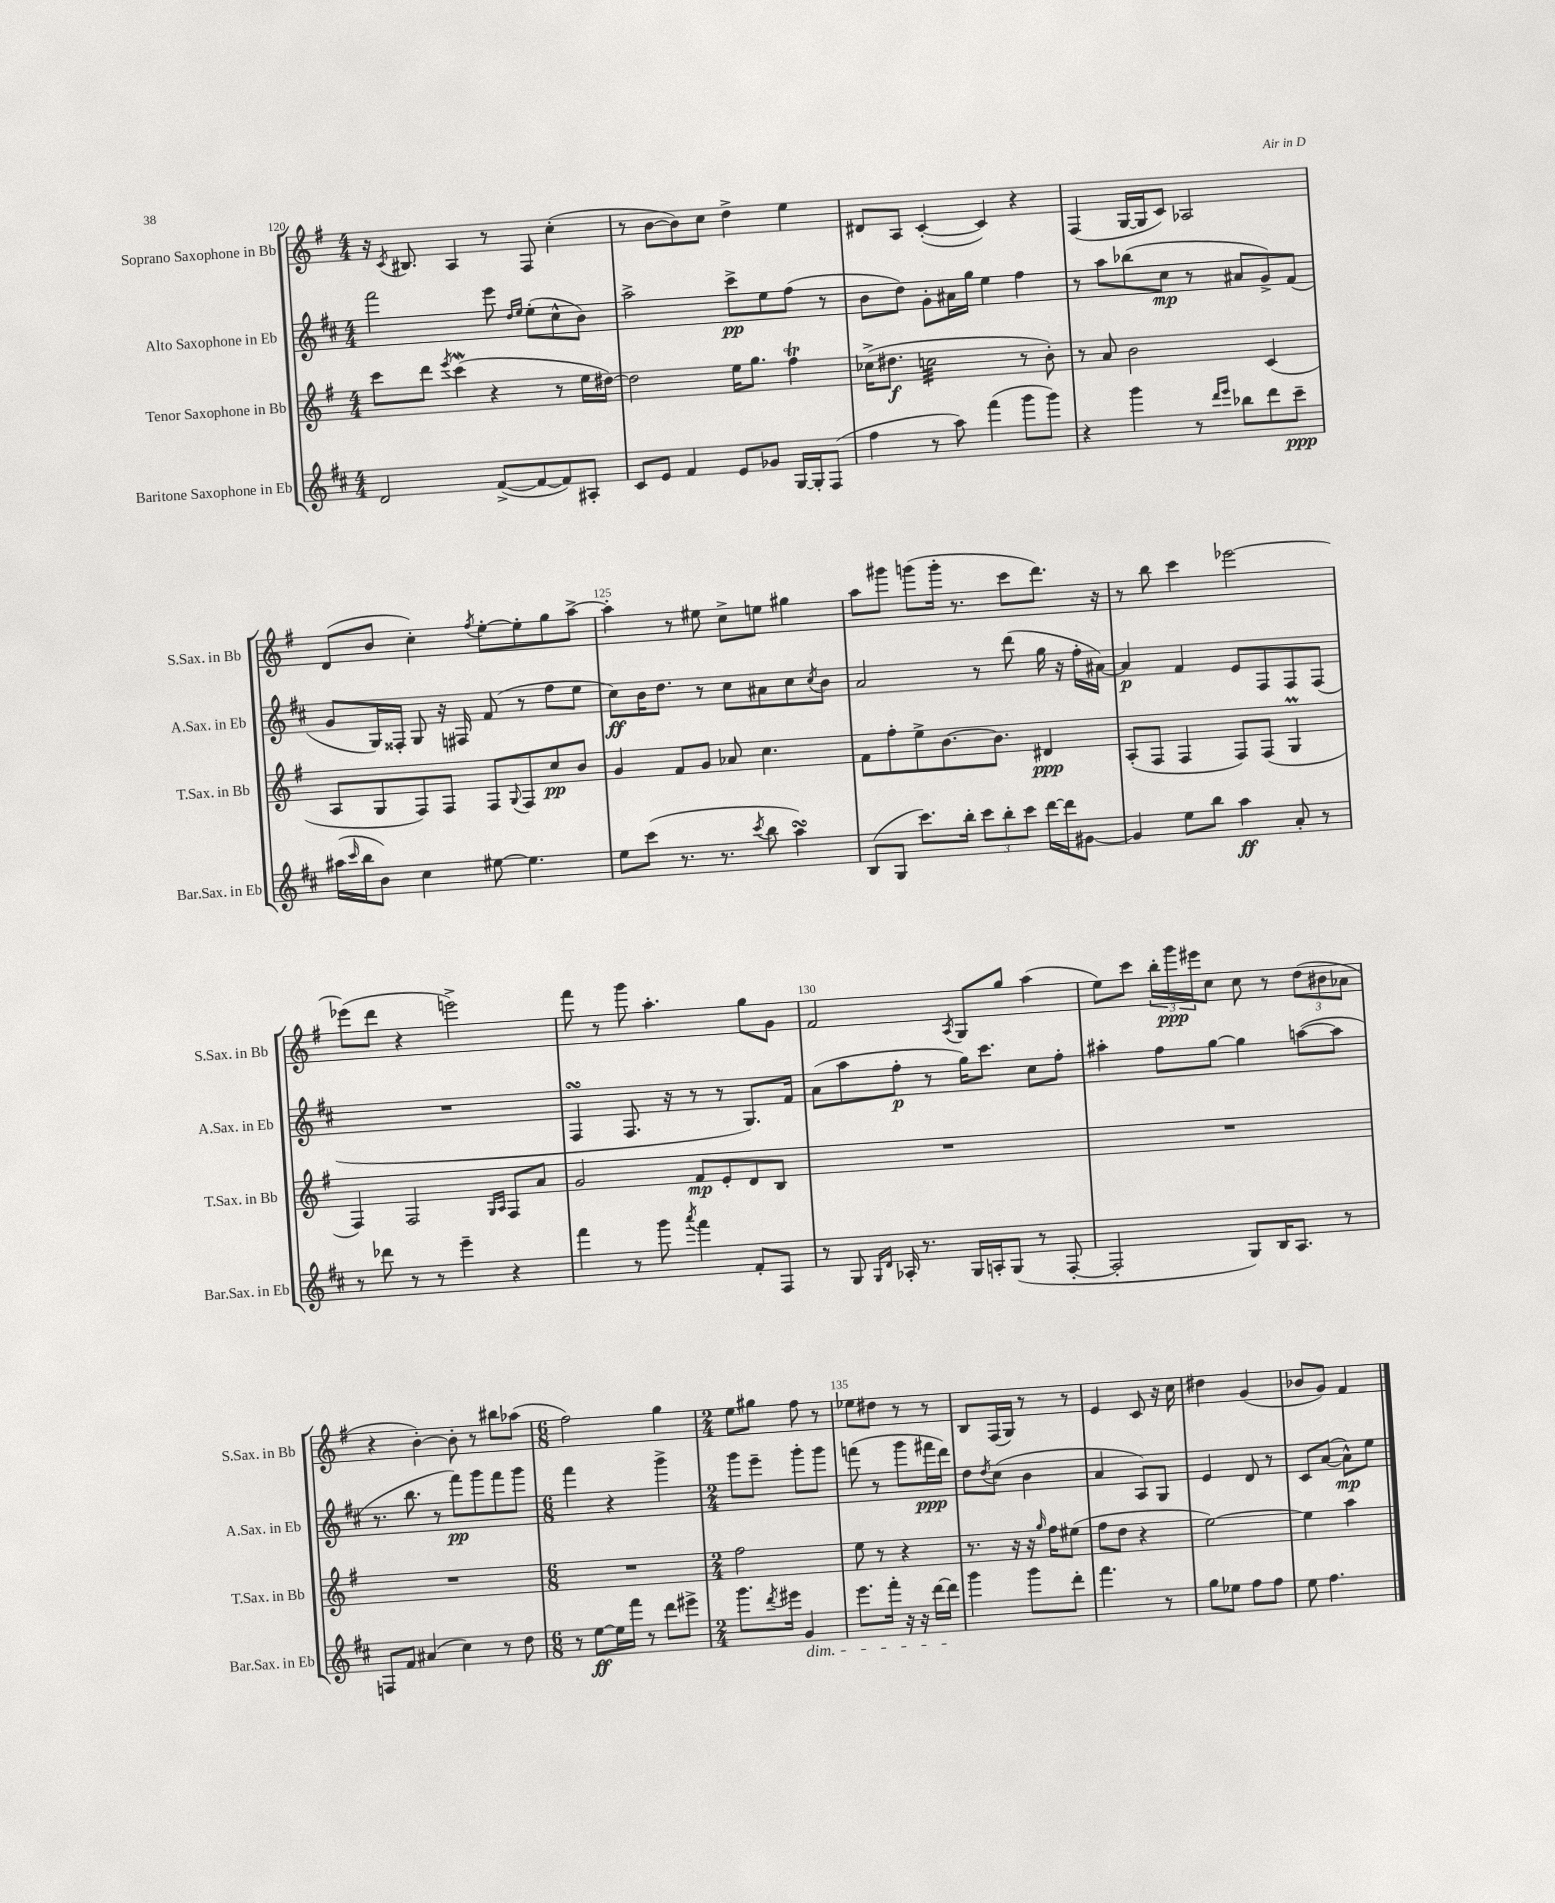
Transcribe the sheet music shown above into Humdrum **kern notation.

**kern	**dynam	**kern	**dynam	**kern	**dynam	**kern	**dynam
*part4	*part4	*part3	*part3	*part2	*part2	*part1	*part1
*staff4	*staff4	*staff3	*staff3	*staff2	*staff2	*staff1	*staff1
*I"Baritone Saxophone in Eb	*	*I"Tenor Saxophone in Bb	*	*I"Alto Saxophone in Eb	*	*I"Soprano Saxophone in Bb	*
*I'Bar.Sax. in Eb	*	*I'T.Sax. in Bb	*	*I'A.Sax. in Eb	*	*I'S.Sax. in Bb	*
*clefG2	*	*clefG2	*	*clefG2	*	*clefG2	*
*k[f#c#]	*	*k[f#]	*	*k[f#c#]	*	*k[f#]	*
*M4/4	*	*M4/4	*	*M4/4	*	*M4/4	*
=120	=120	=120	=120	=120	=120	=120	=120
2d/	.	8ccc\L	.	2fff#\	.	16r	.
.	.	.	.	.	.	8qc/	.
.	.	.	.	.	.	8.B#X/	.
.	.	8ddd\J	.	.	.	.	.
.	.	8qeee/	.	.	.	.	.
.	.	(4cccw\	.	.	.	4A/	.
([8f#^/L	.	4r	.	8eee\	.	8r	.
.	.	.	.	16qqdd/LL	.	.	.
.	.	.	.	16qqee/JJ	.	.	.
8f#/_	.	.	.	(8ee'\L	.	8F#/	.
8f#/])	.	8r	.	8cc#^^\	.	(4cc'\	.
8A#X'/J	.	16ee\LL	.	8b\J)	.	.	.
.	.	[16dd#X\JJ)	.	.	.	.	.
=121	=121	=121	=121	=121	=121	=121	=121
8c#/L	.	2dd#\]	.	2aa^\	.	8r	.
8e/J	.	.	.	.	.	[8b\L	.
4f#/	.	.	.	.	.	8b\])	.
.	.	.	.	.	.	8cc\J	.
8e/L	.	16ee\KL	.	8ccc#^\L	pp	4dd^\	.
.	.	8.gg\J	.	.	.	.	.
8g-X/J	.	.	.	8ee\	.	.	.
[16G/LL	.	4ff#t\	.	(8ff#\J	.	4ee\	.
16G'/J]	.	.	.	.	.	.	.
(8F#/J	.	.	.	8r	.	.	.
=122	=122	=122	=122	=122	=122	=122	=122
4ff#\	.	(16cc-X^\KL	.	8b\L	.	8d#X/L	.
.	.	8.dd#X\J	f	.	.	.	.
.	.	.	.	8dd\J)	.	8A/J	.
*	*	*tremolo	*	*	*	*	*
8r	.	32ccn\LLL	.	8g'\L	.	([4c'/	.
.	.	32ccn\	.	.	.	.	.
.	.	32ccn\	.	.	.	.	.
.	.	32ccn\	.	.	.	.	.
8aa\)	.	32ccn\	.	16a#X\L	.	.	.
.	.	32ccn\	.	.	.	.	.
.	.	32ccn\	.	16gg\JJ	.	.	.
.	.	32ccn\	.	.	.	.	.
(4fff#\	.	32ccn\	.	4ee\	.	4c/])	.
.	.	32ccn\	.	.	.	.	.
.	.	32ccn\	.	.	.	.	.
.	.	32ccn\	.	.	.	.	.
.	.	32ccn\	.	.	.	.	.
.	.	32ccn\	.	.	.	.	.
.	.	32ccn\	.	.	.	.	.
.	.	32ccn\JJJ	.	.	.	.	.
*	*	*Xtremolo	*	*	*	*	*
8ggg\L	.	8r	.	4ff#\	.	4r	.
8ggg\J)	.	8b'\)	.	.	.	.	.
=123	=123	=123	=123	=123	=123	=123	=123
4r	.	8r	.	8r	.	(4F#/	.
.	.	8a/	.	8aa\L	.	.	.
4ggg\	.	2b\	.	(8bb-X\	.	[16G/LL	.
.	.	.	.	.	.	16G/J]	.
.	.	.	.	8cc#\J	mp	8c/J)	.
8r	.	.	.	8r	.	2A-X/	.
16qqddd/LL	.	.	.	.	.	.	.
16qqeee/JJ	.	.	.	.	.	.	.
8bb-X\L	.	.	.	8a#X/L	.	.	.
8ddd\	.	(4c/	.	8g^/)	.	.	.
8ccc#~\J	ppp	.	.	(8f#/J	.	.	.
!!LO:LB:g=z
=124	=124	=124	=124	=124	=124	=124	=124
(16aa#X\LL	.	8A/L	.	8g/L	.	(8d/L	.
16qqccc#/	.	.	.	.	.	.	.
16bb\J	.	.	.	.	.	.	.
8b\J)	.	8G/	.	16G/L)	.	8b/J	.
.	.	.	.	16F##X'/JJ	.	.	.
4cc#\	.	8F#/)	.	8G/	.	4cc'\)	.
.	.	8F#/J	.	16r	.	.	.
.	.	.	.	16F#X/	.	.	.
.	.	.	.	.	.	8qff#/	.
[8ee#X\	.	8F#/L	.	(8f#/	.	[8ee'\L	.
.	.	8qqG/	.	.	.	.	.
4.ee#\]	.	8F#/	.	8r	.	8ee'\]	.
.	.	8cc/	pp	8ff#\L	.	8gg\	.
.	.	8b/J	.	8ee\J	.	[8aa^\J	.
=125	=125	=125	=125	=125	=125	=125	=125
8ee\L	.	4g/	.	8cc#\L)	ff	4aa'\]	.
(8ccc#\J	.	.	.	16b\K	.	.	.
.	.	.	.	8.dd\J	.	.	.
8.r	.	8f#/L	.	.	.	8r	.
.	.	8g/J	.	8r	.	8ee#X\	.
8.r	.	.	.	.	.	.	.
.	.	8a-X/	.	8cc#\L	.	8cc^\L	.
8qccc#/	.	.	.	.	.	.	.
8bb\	.	4.cc\	.	8a#X\	.	8een\J	.
4aasSSS\)	.	.	.	8cc#\	.	4gg#X\	.
.	.	.	.	8qcc#/	.	.	.
.	.	.	.	8b\J	.	.	.
=126	=126	=126	=126	=126	=126	=126	=126
(8B/L	.	8f#\L	.	2a/	.	8aa\L	.
8G/J	.	8ff#'\	.	.	.	8ggg#X\J	.
8.ccc#\L)	.	8ee^\	.	.	.	(8gggn\L	.
.	.	[8.b\	.	.	.	16ggg'\Jk	.
16bb'\Jk	.	.	.	.	.	8.r	.
12ccc#\L	.	.	.	8r	.	.	.
.	.	8.b\J]	.	.	.	.	.
12bb'\	.	.	.	.	.	.	.
.	.	.	.	(8ddd\	.	8ccc\L	.
12ccc#\J	.	.	.	.	.	.	.
[16ddd\LL	.	4d#X/	ppp	16gg\	.	8.ddd\J)	.
16ddd\J]	.	.	.	16r	.	.	.
[8g#X\J	.	.	.	16ff#'\LL	.	.	.
.	.	.	.	[16a#X\JJ)	.	16r	.
=127	=127	=127	=127	=127	=127	=127	=127
4g#/]	.	(8A'/L	.	4a#/]	p	8r	.
.	.	8F#/J	.	.	.	8bb\	.
8ee\L	.	4F#/	.	4f#/	.	4ccc\	.
8bb\J	.	.	.	.	.	.	.
4aa\	ff	8F#/L)	.	8e/L	.	[2eee-X\	.
.	.	(8F#/J	.	8F#/	.	.	.
8a'/	.	4GM/	.	8F#/	.	.	.
8r	.	.	.	(8F#/J	.	.	.
!!LO:LB:g=z
=128	=128	=128	=128	=128	=128	=128	=128
8r	.	4F#/)	.	1r	.	(8eee-X\L]	.
8ddd-X\	.	.	.	.	.	8ddd\J	.
8r	.	2F#/	.	.	.	4r	.
8r	.	.	.	.	.	.	.
4eee~\	.	.	.	.	.	2eeen^\)	.
.	.	16qqG/LL	.	.	.	.	.
.	.	16qqA/JJ	.	.	.	.	.
4r	.	8F#/L	.	.	.	.	.
.	.	8a/J	.	.	.	.	.
=129	=129	=129	=129	=129	=129	=129	=129
4fff#\	.	2g/	.	4F#sSsS/	.	8fff#\	.
.	.	.	.	.	.	8r	.
8r	.	.	.	8.F#/	.	8ggg\	.
8ggg\	.	.	.	.	.	4.aa'\	.
.	.	.	.	16r	.	.	.
8qaaa/	.	.	.	.	.	.	.
4fff#\	.	8f#/L	mp	8r	.	.	.
.	.	8e'/	.	8r	.	.	.
8f#'/L	.	8d/	.	8.G/L)	.	8gg\L	.
8F#/J	.	8B/J	.	.	.	8g\J	.
.	.	.	.	16f#/Jk	.	.	.
=130	=130	=130	=130	=130	=130	=130	=130
8r	.	1r	.	(8a\L	.	2f#/	.
8G/	.	.	.	8aa\	.	.	.
16qqG/LL	.	.	.	.	.	.	.
16qqd/JJ	.	.	.	.	.	.	.
16A-X'/	.	.	.	8ff#'\J	p	.	.
8.r	.	.	.	.	.	.	.
.	.	.	.	8r	.	.	.
.	.	.	.	.	.	8qA/	.
16G/LL	.	.	.	16gg\KL)	.	8G/L	.
16An'/J	.	.	.	8.ccc#\J	.	.	.
(8G/J	.	.	.	.	.	8gg/J	.
8r	.	.	.	8cc#\L	.	(4aa\	.
[8F#'/	.	.	.	8ff#'\J	.	.	.
=131	=131	=131	=131	=131	=131	=131	=131
2F#'/]	.	1r	.	4aa#X'\	.	8ee\L)	.
.	.	.	.	.	.	8ccc\J	.
.	.	.	.	8ff#\L	.	24bb'\LL	.
.	.	.	.	.	.	24ggg\	ppp
.	.	.	.	.	.	24eee#X\J	.
.	.	.	.	[8gg\J	.	8cc\J	.
8G/L)	.	.	.	4gg\]	.	8cc\	.
16B/K	.	.	.	.	.	8r	.
8.A/J	.	.	.	.	.	.	.
.	.	.	.	([8aan\L	.	(12dd\L	.
.	.	.	.	.	.	12b#X\	.
8r	.	.	.	8aa\J]	.	.	.
.	.	.	.	.	.	12a-X\J	.
!!LO:LB:g=z
=132	=132	=132	=132	=132	=132	=132	=132
8Fn/L	.	1r	.	8.r	.	4r	.
8f#/J	.	.	.	.	.	.	.
.	.	.	.	8.bb\	.	.	.
(4a#X/	.	.	.	.	.	[4b'\)	.
.	.	.	.	8r	.	.	.
4cc#\)	.	.	.	8fff#\L)	pp	8b'\]	.
.	.	.	.	8ggg\	.	8r	.
8r	.	.	.	8fff#\	.	8bb#X\L	.
8dd\	.	.	.	8ggg\J	.	(8aa-X\J	.
=133	=133	=133	=133	=133	=133	=133	=133
*M6/8	*	*M6/8	*	*M6/8	*	*M6/8	*
8r	.	2.r	.	4fff#\	.	2ff#\)	.
[8ee\L	ff	.	.	.	.	.	.
16ee\L]	.	.	.	4r	.	.	.
16fff#\JJ	.	.	.	.	.	.	.
8r	.	.	.	.	.	.	.
8ddd\L	.	.	.	4ggg^\	.	4gg\	.
8eee#X^\J	.	.	.	.	.	.	.
=134	=134	=134	=134	=134	=134	=134	=134
*M2/4	*	*M2/4	*	*M2/4	*	*M2/4	*
8.ggg\L	.	2ff#\	.	8ggg\L	.	8ee\L	.
.	.	.	.	8eee~\J	.	8gg#X\J	.
8qddd/	.	.	.	.	.	.	.
16eee#X\Jk	.	.	.	.	.	.	.
!LO:TX:b:i:t=dim.	!	!	!	!	!	!	!
4g/	.	.	.	8ggg'\L	.	8ff#\	.
.	.	.	.	8ggg\J	.	8r	.
=135	=135	=135	=135	=135	=135	=135	=135
8.eee\L	.	8ee\	.	(8fffn\	.	8ee-X\L	.
.	.	8r	.	8r	.	8dd#X\J	.
16fff#'\Jk	.	.	.	.	.	.	.
16r	.	4r	.	8ggg\L	.	8r	.
16r	.	.	.	.	.	.	.
[16ddd\LL	.	.	.	16fff#X\L	ppp	8r	.
16ddd\JJ]	.	.	.	16ddd\JJ)	.	.	.
=136	=136	=136	=136	=136	=136	=136	=136
4ggg\	.	8.r	.	8dd\L	.	8B/L	.
.	.	.	.	8qdd/	.	.	.
.	.	.	.	(8cc#\J	.	(16F#/L	.
.	.	16r	.	.	.	16G/JJ)	.
8ggg\L	.	16r	.	4b\	.	8r	.
.	.	16qqgg/	.	.	.	.	.
.	.	16ff#\KL	.	.	.	.	.
8ddd'\J	.	(8ee#X\J	.	.	.	8r	.
=137	=137	=137	=137	=137	=137	=137	=137
4.fff#\	.	8ff#\L	.	4a/	.	4e/	.
.	.	8dd\J	.	.	.	.	.
.	.	4r	.	8A/L)	.	8c/	.
8r	.	.	.	8G/J	.	16r	.
.	.	.	.	.	.	16cc\	.
=138	=138	=138	=138	=138	=138	=138	=138
8gg\L	.	[2ee\)	.	4e/	.	4dd#X\	.
8ee-X\J	.	.	.	.	.	.	.
8ff#\L	.	.	.	8d/	.	(4g/	.
8ff#\J	.	.	.	8r	.	.	.
=139	=139	=139	=139	=139	=139	=139	=139
8ee\	.	4ee\]	.	8c#/L	.	8b-X/L	.
4.ff#\	.	.	.	([8a/J	.	8g/J)	.
.	.	4aa\	.	8a^^\L])	mp	4f#/	.
.	.	.	.	8ee\J	.	.	.
==	==	==	==	==	==	==	==
*-	*-	*-	*-	*-	*-	*-	*-
